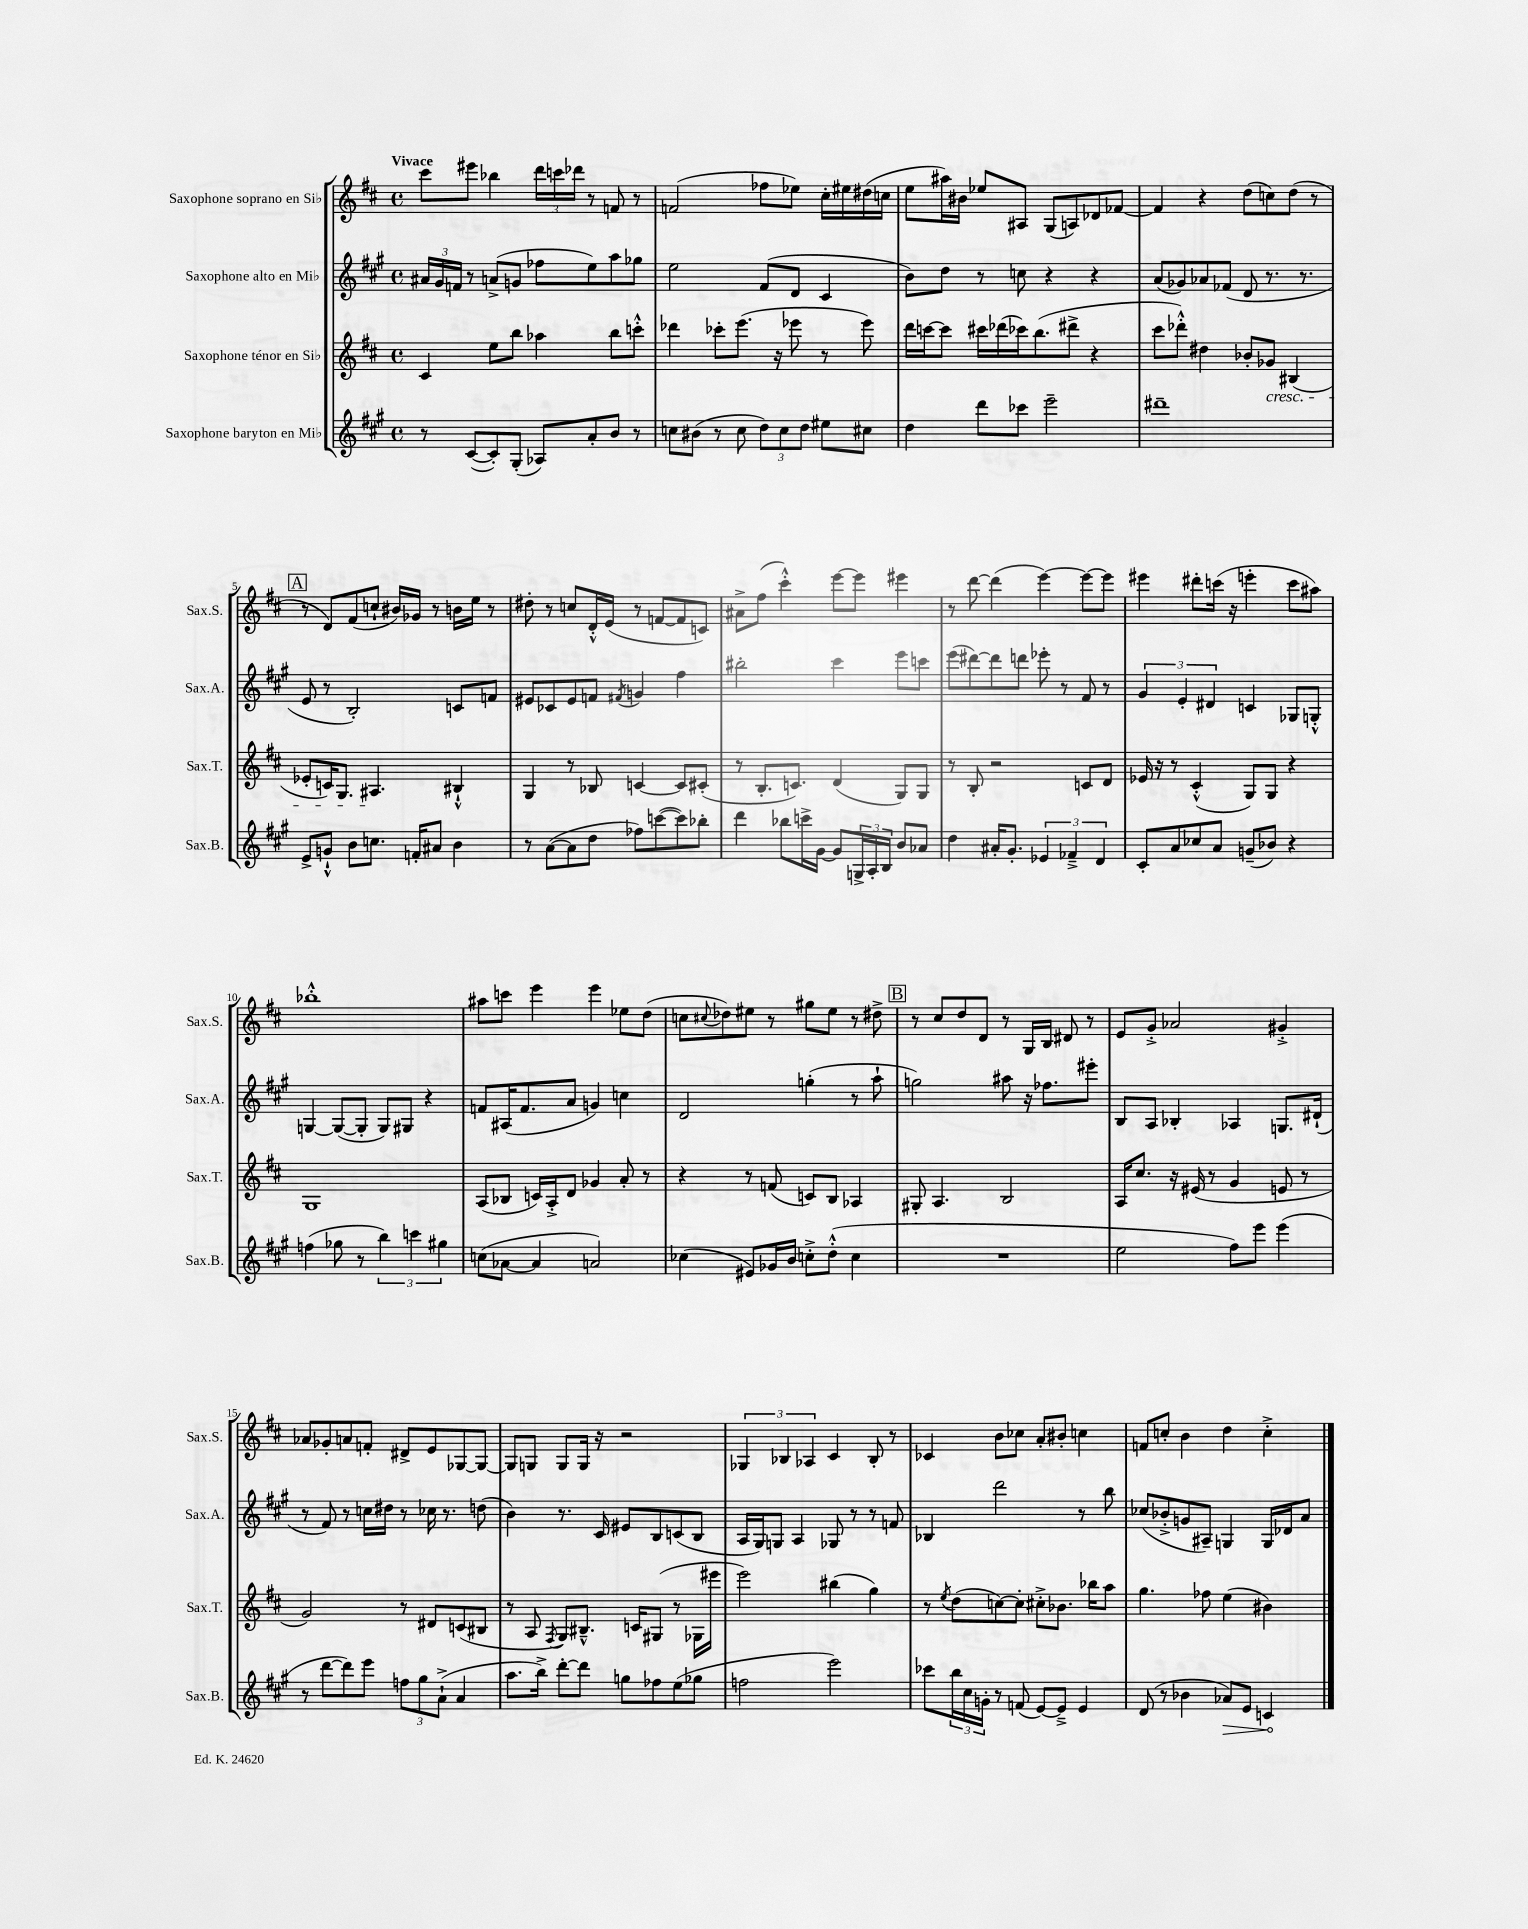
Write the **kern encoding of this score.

**kern	**dynam	**kern	**kern	**kern
*part4	*part4	*part3	*part2	*part1
*staff4	*staff4	*staff3	*staff2	*staff1
*I"Saxophone baryton en Mi♭	*	*I"Saxophone ténor en Si♭	*I"Saxophone alto en Mi♭	*I"Saxophone soprano en Si♭
*I'Sax.B.	*	*I'Sax.T.	*I'Sax.A.	*I'Sax.S.
*clefG2	*	*clefG2	*clefG2	*clefG2
*k[f#c#g#]	*	*k[f#c#]	*k[f#c#g#]	*k[f#c#]
*M4/4	*	*M4/4	*M4/4	*M4/4
*met(c)	*	*met(c)	*met(c)	*met(c)
=1	=1	=1	=1	=1
!	!	!	!	!LO:TX:a:B:t=Vivace
8r	.	4c#/	24a#X/LL	8ccc#\L
.	.	.	24g#/	.
.	.	.	24fn/JJ	.
([8c#/L	.	.	8r	8eee#X\J
8c#'/])	.	8ee\L	(8an^/L	4bb-X\
(8G#'/J	.	8bb\J	8gn/J	.
8A-X/L)	.	4aa-X\	8ff-X\L	24ddd\LL
.	.	.	.	24cccn\
.	.	.	.	24ddd-X\JJ
8a'/	.	.	8ee\)	8r
8b/J	.	8bb\L	8aa\	8fn/
8r	.	8cccn'^^\J	8gg-X\J	8r
=2	=2	=2	=2	=2
8ccn\L	.	4ddd-X\	2ee\	(2fn/
(8b#X\J	.	.	.	.
8r	.	8ccc-X'\L	.	.
8cc\	.	(8.eee\J	.	.
12dd\L)	.	.	(8f#/L	8ff-X\L
.	.	16r	.	.
12cc\	.	.	.	.
.	.	8eee-X\	8d/J	8ee-X\J)
12dd\J	.	.	.	.
8ee#X\L	.	8r	4c#/	16cc#'\LL
.	.	.	.	16ee#X\
8cc#X\J	.	8eee-\)	.	(16dd#X\
.	.	.	.	16ccn\JJ
=3	=3	=3	=3	=3
4dd\	.	16ddd\LL	8b\L)	8ee\L
.	.	[16cccn\J	.	.
.	.	8ccc\J]	8dd\J	16aa#X\L)
.	.	.	.	16b#X\JJ
8ddd\L	.	16ccc#X\LL	8r	8ee-X/L
.	.	(16ddd-X\	.	.
8ccc-X\J	.	16ccc-X\J)	8ccn\	8A#X/J
.	.	(8.bb\	.	.
2eee~\	.	.	4r	(8G/L
.	.	8ddd#X^\J	.	8An/)
.	.	4r	4r	8d-X/
.	.	.	.	[8f-X/J
=4	=4	=4	=4	=4
1ddd#X~	.	8ccc#\L	(8a/L	4f-/]
.	.	8ddd-X'^^\J)	8g-X/)	.
.	.	4dd#X\	8a-X/	4r
.	.	.	(8f-X/J	.
.	.	8b-X'/L	8d/	(8dd\L
!	!	!LO:TX:b:i:t=cresc.	!	!
.	.	8g-X/J	8.r	8ccn\)
.	.	(4B#X/	.	(8dd\J
.	.	.	8.r	.
.	.	.	.	8r
!!LO:LB:g=z
!!LO:REH:place=s1:t=A
=5	=5	=5	=5	=5
8e^/L	.	8e-X'/L	8e/	8r
8gn`^^/J	.	16cn/K)	8r	8d/L)
.	.	8.G/J	.	.
8b\L	.	.	2B'/)	(8f#/
8.ccn\J	.	4.A#X/	.	8ccn`/J
.	.	.	.	16b#X/LL)
16fn'/KL	.	.	.	16g-X/JJ
8a#X/J	.	.	.	8r
4b\	.	4B#X`^^/	8cn/L	16bn\LL
.	.	.	.	16ee\JJ
.	.	.	8fn/J	8r
=6	=6	=6	=6	=6
8r	.	4G/	8e#X/L	8dd#X'\
([8a\L	.	.	8c-X/	8r
8a\]	.	8r	8e#/	8ccn/L
8dd\J	.	8B-X/	8fn/J	16d'^^/L
.	.	.	.	(16e/JJ
.	.	.	8qf#X/	.
8ff-X\L)	.	[4cn/	4gn/	8r
([8cccn\	.	.	.	[8fn/L
8ccc\])	.	8c/L]	4ff#\	8f/]
8bb-X'\J	.	(8c#X'/J	.	8cn/J)
=7	=7	=7	=7	=7
4ddd\	.	8r	2bb#X'\	8a#X^\L
.	.	8.B'/L	.	(8ff#\J
8bb-X\L	.	.	.	4ccc#'^^\)
.	.	8.cn/J)	.	.
16cccn^\L	.	.	.	.
[16g#\JJ	.	.	.	.
8g#/L]	.	(4d/	4ccc#\	[8eee\L
24Gn^/L	.	.	.	8eee\J]
24A'/	.	.	.	.
24B/JJ	.	.	.	.
8b/L	.	8G/L)	8eee\L	4eee#X\
8a-X/J	.	8G/J	8cccn\J	.
=8	=8	=8	=8	=8
4dd\	.	8r	(8eee\L	8r
.	.	8B'/	[8ddd#X\)	[8ddd\
16a#X'/KL	.	2r	8ddd#\]	(4ddd\]
8.g#'/J	.	.	.	.
.	.	.	8dddn\J	.
6e-X/	.	.	8eee-X'\	[4eee\)
.	.	.	8r	.
6f-X~^/	.	.	.	.
.	.	8cn/L	8f#/	8eee\L_
6d/	.	.	.	.
.	.	8d/J	8r	8eee\J]
=9	=9	=9	=9	=9
8c#'/L	.	16e-X/	6g#/	4eee#X\
.	.	16r	.	.
8a/	.	8r	.	.
.	.	.	6e'/	.
8cc-X/	.	(4c#'^^/	.	8ddd#X'\L
.	.	.	6d#X/	.
8a/J	.	.	.	(16cccn\Jk
.	.	.	.	16r
(8gn~/L	.	8G/L)	4cn/	4eeen'\
8b-X/J)	.	8G/J	.	.
4r	.	4r	8G-X/L	8ccc\L
.	.	.	8Gn'^^/J	8aa#X\J)
!!LO:LB:g=z
=10	=10	=10	=10	=10
(4ffn\	.	1G	[4Gn/	1bb-X'^^
8gg-X\	.	.	(8G/L_	.
8r	.	.	8G'/J]	.
6bb\)	.	.	8G/L)	.
.	.	.	8G#X/J	.
6cccn\	.	.	.	.
.	.	.	4r	.
6gg#X\	.	.	.	.
=11	=11	=11	=11	=11
(8ccn\L	.	(8A/L	8fn/L	8aa#X\L
[8a-X\J	.	8B-X/J	(16A#X/K	8cccn\J
.	.	.	8.f/	.
4a-/]	.	16cn/LL)	.	4eee\
.	.	16A'^/J	.	.
.	.	8d/J	8a/J	.
2an/)	.	4g-X/	4gn/)	4eee\
.	.	8a'/	4ccn\	8ee-X\L
.	.	8r	.	(8dd\J
=12	=12	=12	=12	=12
(4cc-X\	.	4r	2d/	8ccn\L
.	.	.	.	8qqcc#X/
.	.	.	.	8dd-X\)
8e#X/L)	.	8r	.	8ee#X\J
16g-X/L	.	(8fn/	.	8r
16b/JJ	.	.	.	.
8ccn'^\L	.	8cn/L)	(4ggn'\	8gg#X\L
(8dd'^^\J	.	8B/J	.	8ee#\J
4cc\	.	4A-X/	8r	8r
.	.	.	8aa`\	8dd#X^\
!!LO:REH:place=s1:t=B
=13	=13	=13	=13	=13
1r	.	8G#X'/	2ggn\)	8r
.	.	4.A/	.	8cc#/L
.	.	.	.	8dd/
.	.	.	.	8d/J
.	.	2B/	8aa#X\	8r
.	.	.	16r	16G/LL
.	.	.	8.ff-X\L	16B/JJ
.	.	.	.	8d#X/
.	.	.	8eee#X'\J	8r
=14	=14	=14	=14	=14
2ee\	.	16A/KL	8B/L	8e/L
.	.	8.cc#/J	.	.
.	.	.	8A/J	8g'^/J
.	.	16r	4B-X'/	2a-X/
.	.	(16e#X/	.	.
.	.	8r	.	.
8ff#\L)	.	4g/	4A-X/	.
8eee\J	.	.	.	.
(4eee\	.	8en/	8.Gn/L	4g#X'^/
.	.	8r	.	.
.	.	.	(16d#X`/Jk	.
!!LO:LB:g=z
=15	=15	=15	=15	=15
8r	.	2g/)	8r	8a-X/L
[8ddd\L	.	.	8f#/)	8g-X'/
8ddd\])	.	.	8r	8an/
8eee\J	.	.	16ccn\LL	8fn'/J
.	.	.	16dd#X\JJ	.
12ffn\L	.	8r	8r	8d#X^/L
12gg#\	.	.	.	.
.	.	8d#X/L	16cc-X\	8e/
(12a`^\J	.	.	.	.
.	.	.	8.r	.
4a/	.	(8cn/	.	[8G-X/
.	.	8B#X/J	(8ddn\	8G-/J_
=16	=16	=16	=16	=16
8.aa\L	.	8r	4b\)	8G-/L]
.	.	8A/	.	8Gn/J
16bb^\Jk)	.	.	.	.
.	.	8qF#/	.	.
[8ddd'\L	.	8G/L)	8.r	8G/L
8ddd\J]	.	8.B#X~^^/J	.	16G/Jk
.	.	.	16c#/	16r
8ggn\L	.	.	8e#X/L	2r
.	.	16cn/KL	.	.
8ff-X\	.	(8G#X/J	8B/	.
(8ee\	.	8r	(8cn/	.
8gg-X\J	.	16G-X\LL	8B/J	.
.	.	16eee#X\JJ	.	.
=17	=17	=17	=17	=17
2ffn\	.	2eee\)	16A/LL	6G-X/
.	.	.	16G#/J)	.
.	.	.	8Gn/J	.
.	.	.	.	6B-X/
.	.	.	4A/	.
.	.	.	.	6A-X/
2eee\)	.	(4bb#X\	8G-X/	4c#/
.	.	.	8r	.
.	.	4gg\)	8r	8B-'/
.	.	.	8fn/	8r
=18	=18	=18	=18	=18
8ccc-X\L	.	8r	4B-X/	4c-X/
.	.	8qee/	.	.
24bb\L	.	(8dd\L	.	.
24cc#\	.	.	.	.
24gn'\JJ	.	.	.	.
8r	.	[8ccn\)	2ddd\	8b\L
(8fn/	.	8cc'\J]	.	8cc-X\J
[8e/L)	.	8cc#X'^\L	.	8a'/L
8e~^/J]	.	8.b-X\J	.	8b#X'/J
4e/	.	.	8r	4ccn\
.	.	16bb-X\KL	.	.
.	.	8aa\J	8bb\	.
=19	=19	=19	=19	=19
(8d/	.	4.gg\	(8cc-X/L	8fn/L
8r	.	.	8b-X'^/	8ccn'/J
4b-X\	.	.	8gn/	4b\
.	.	8ff-X\	8A#X~/J)	.
!	!LO:HP:b	!	!	!
8a-X/L)	>	(4ee\	4Gn/	4dd\
8e/J	.	.	.	.
4cn/	.	4b#X\)	16G/LL	4cc'^\
.	.	.	16d-X/J	.
.	.	.	8a/J	.
.	]	.	.	.
==	==	==	==	==
*-	*-	*-	*-	*-
